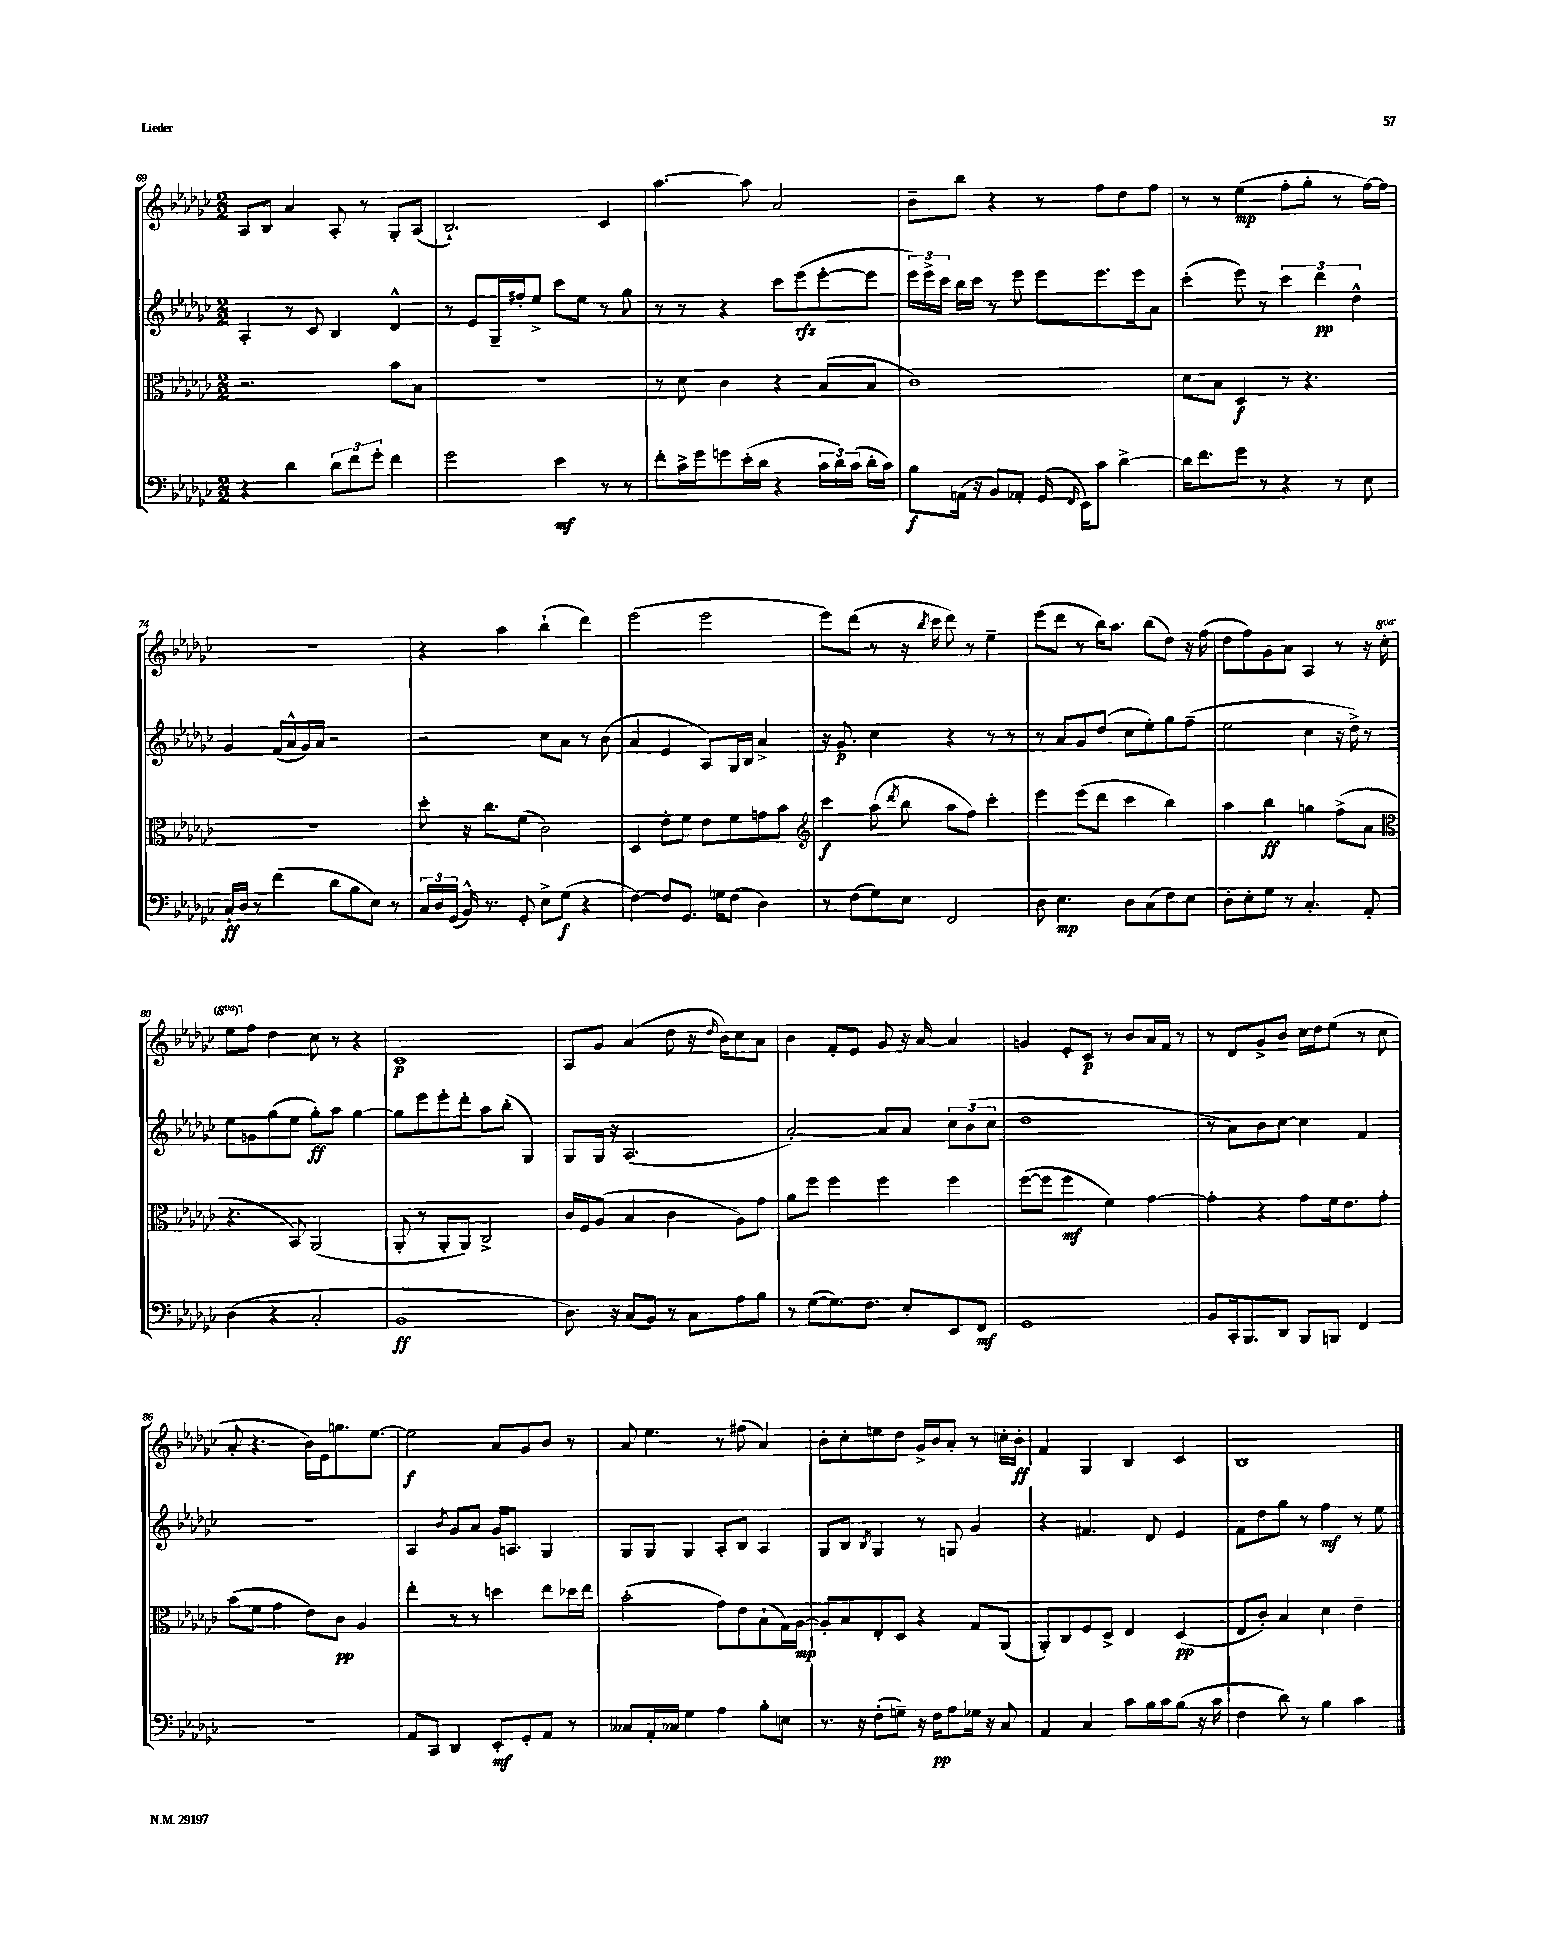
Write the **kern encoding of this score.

**kern	**kern	**kern	**kern
*staff4	*staff3	*staff2	*staff1
*clefF4	*clefC3	*clefG2	*clefG2
*k[b-e-a-d-g-c-]	*k[b-e-a-d-g-c-]	*k[b-e-a-d-g-c-]	*k[b-e-a-d-g-c-]
*M2/2	*M2/2	*M2/2	*M2/2
4r	2.r	4A-'	8A-
.	.	.	8B-
4d-	.	8r	4a-
.	.	8c-	.
12d-	.	4B-	8A-'
12f	.	.	.
.	.	.	8r
12g-'	.	.	.
4f	8b-	4d-^^	8G-'
.	8B-	.	(8A-
=	=	=	=
2g-	1r	8r	2.B-`)
.	.	8e-	.
.	.	16G-~	.
.	.	16ff#'	.
.	.	8ee-^	.
4e-	.	8ccc-	.
.	.	8ee-	.
8r	.	8r	4c-
8r	.	8gg-	.
=	=	=	=
8f'	8r	8r	[4.aa-
16c-^	8d-	8r	.
16g-	.	.	.
8g	4c-	4r	.
(16e-'	.	.	8aa-]
16d-	.	.	.
4r	4r	8ccc-	2a-
.	.	(8eee-	.
24c-	(8B-	[8eee-'	.
24d-)	.	.	.
(24c-	.	.	.
16d-'	8B-	8eee-]	.
16c-)	.	.	.
=	=	=	=
8B-	1c-)	24eee-)	8b-~
.	.	24eee-^	.
.	.	24ccc-	.
(16AA	.	16bb-	8bb-
16r	.	16ccc-	.
8BB-)	.	8r	4r
8AA-'	.	8eee-	.
(16GG-	.	8eee-	8r
16qqFF	.	.	.
16EE-)	.	.	.
8c-	.	8.eee-	8ff
[4d-^	.	.	8dd-
.	.	16eee-	.
.	.	8a-	8ff
=	=	=	=
16d-]	8d-	(4ccc-'	8r
8.f	.	.	.
.	8B-	.	8r
8g-	4D-	8eee-)	(4ee-
8r	.	8r	.
4r	8r	6ccc-	8ff'
.	4.r	.	8gg-'
.	.	6ddd-	.
8r	.	.	8r
.	.	6dd-^^	.
8E-	.	.	[16ff)
.	.	.	16ff]
=	=	=	=
16C-`	1r	4g-	1r
16D-	.	.	.
8r	.	.	.
(4f	.	(16f	.
.	.	16a-^^	.
.	.	16g-)	.
.	.	16a-	.
8d-	.	2r	.
8B-	.	.	.
8E-)	.	.	.
8r	.	.	.
=	=	=	=
24C-	8dd-'	2r	4r
24D-	.	.	.
(24GG-	.	.	.
16BB-^^)	16r	.	.
8.r	8.cc-	.	.
.	.	.	4aa-
8GG-'	(8f	.	.
8E-^	2c-)	8cc-	(4bb-`
(8G-	.	8a-	.
4r	.	8r	4ddd-)
.	.	(8b-	.
=	=	=	=
[4F)	4D-	4a-	(2eee-
8F]	8e-'	4e-	.
8.GG-	8f	.	.
.	8e-	8A-)	2eee-
16G	.	.	.
(8F	8f	16G-	.
.	.	16B-	.
4D-)	8g	4a-^	.
.	8b-	.	.
=	=	=	=
*	*clefG2	*	*
8r	4ccc-	16r	8eee-)
.	.	8.g-	.
(8F	.	.	(8ddd-
8G-)	(8aa-	4cc-	8r
.	8qddd-	.	.
8E-	8bb-	.	16r
.	.	.	8qbb-
.	.	.	16ccc-
2FF	8aa-	4r	8ddd-)
.	8ff)	.	8r
.	4ccc-'	8r	4ee-~
.	.	8r	.
=	=	=	=
8D-	4eee-	8r	(8eee-
4.E-	.	8a-	8ddd-
.	(8eee-	8g-	8r
.	8ddd-	(8dd-	16bb-)
.	.	.	8.aa-
8D-	4ccc-	8cc-	.
(8C-	.	8ee-')	(8bb-
8F)	4bb-)	8gg-	8dd-)
8E-	.	(8ff~	16r
.	.	.	(16ff
=	=	=	=
8D-'	4aa-	2ee-	8dd-
8E-'	.	.	8ff)
8G-	4bb-	.	8g-
8r	.	.	8a-
4.C-'	4gg	4cc-	4A-
.	(8ff^	16r	8r
.	.	16dd-^)	.
8AA-'	8a-	8r	16r
.	.	.	16ccc-'
=	=	=	=
*	*clefC3	*	*
(4D-	4.r	8ee-	8eee-
.	.	8g	8ff
4r	.	(8gg-	4dd-
.	8BB-)	8ee-	.
2C-'	(2AA-	8gg-')	8cc-
.	.	8aa-	8r
.	.	[4gg-	4r
=	=	=	=
1BB-	8AA-'	8gg-]	1c-
.	8r	8eee-	.
.	8AA-'	8eee-'	.
.	8AA-)	8ddd-'	.
.	2C-^	8aa-	.
.	.	(8bb-'	.
.	.	4G-)	.
=	=	=	=
8.D-)	16c-	8G-	8A-
.	16F	.	.
.	(8A-	16G-	8g-
16r	.	16r	.
(8C-	4B-	(2.A-	(4a-
8BB-)	.	.	.
8r	4c-	.	8dd-
8C-	.	.	16r
.	.	.	16qqdd-
.	.	.	16b-)
8A-	8A-)	.	8cc-
8B-	8g-	.	8a-
=	=	=	=
8r	8a-	[2a-')	4b-
([8G-	8ff	.	.
8.G-])	4ff	.	8f'
.	.	.	8e-
8.F	.	.	.
.	4ff	8a-]	8g-
8E-'	.	8a-	16r
.	.	.	[16a-
8EE-	4ff	12cc-	4a-]
.	.	(12b-	.
8FF	.	.	.
.	.	12cc-	.
=	=	=	=
1GG-	([8ff	1dd-	4g
.	8ff]	.	.
.	4ff	.	8e-'
.	.	.	8c-
.	4f)	.	8r
.	.	.	8b-
.	[4g-	.	16a-
.	.	.	16f
.	.	.	8r
=	=	=	=
8BB-	4g-']	8r	8r
16CC-'	.	8a-)	8d-
8.BBB-	.	.	.
.	4r	8b-	8g-^
8DD-	.	[8cc-	8b-
8BBB-	8g-	4cc-]	16cc-
.	.	.	16dd-
8BBB	16f	.	(8ee-
.	8.e-	.	.
4FF	.	4f	8r
.	8g-'	.	8cc-
=	=	=	=
1r	(8b-	1r	8a-'
.	8f	.	4.r
.	4g-	.	.
.	8e-)	.	16b-)
.	.	.	16e-
.	8c-	.	8.gg
.	4A-	.	.
.	.	.	[8.ee-
=	=	=	=
8AA-	4ee-'	4A-	2ee-]
8CC-	.	.	.
.	.	8qb-	.
4DD-	8r	8g-	.
.	8r	8a-	.
8EE-'	4dd	16g-	8a-
.	.	8.A	.
8GG-'	.	.	8g-
8AA-	8ee-	4G-	8b-
8r	16dd-	.	8r
.	16ee-	.	.
=	=	=	=
8C--	(2b-'	8G-	8a-
16AA-'	.	8G-	4.ee-
16C-	.	.	.
4G-	.	4G-	.
4A-	8g-)	8A-'	8r
.	8e-	8B-	(8ff#
8B-'	(8B-`	4A-	4a-)
8E	16G-)	.	.
.	[16A-	.	.
=	=	=	=
8.r	8A-']	8G-	8b-'
.	8B-	8B-	8cc-'
16r	.	.	.
.	.	8qB-	.
(8F'	8E-'	4G-	8ee
8G~)	8D-	.	8dd-
16r	4r	8r	16g-^
16F	.	.	16b-
8A-	.	8G	8a-'
16G-	8G-	4g-	8r
16r	.	.	.
8C-	(8AA-	.	16cc'
.	.	.	16b-'
=	=	=	=
4AA-	8AA-')	4r	4f
.	8C-	.	.
4C-	8F	4.f#	4G-
.	8D-^	.	.
8c-	4E-	.	4B-
16B-	.	8d-	.
16c-	.	.	.
(8B-	(4D-	4e-	4c-
16r	.	.	.
16c-	.	.	.
=	=	=	=
4F	8E-	8f	1B-
.	8c-')	8dd-	.
8d-)	4B-	8gg-	.
8r	.	8r	.
4B-	4d-	4ff	.
4c-	4e-~	8r	.
.	.	8ee-	.
==	==	==	==
*-	*-	*-	*-
